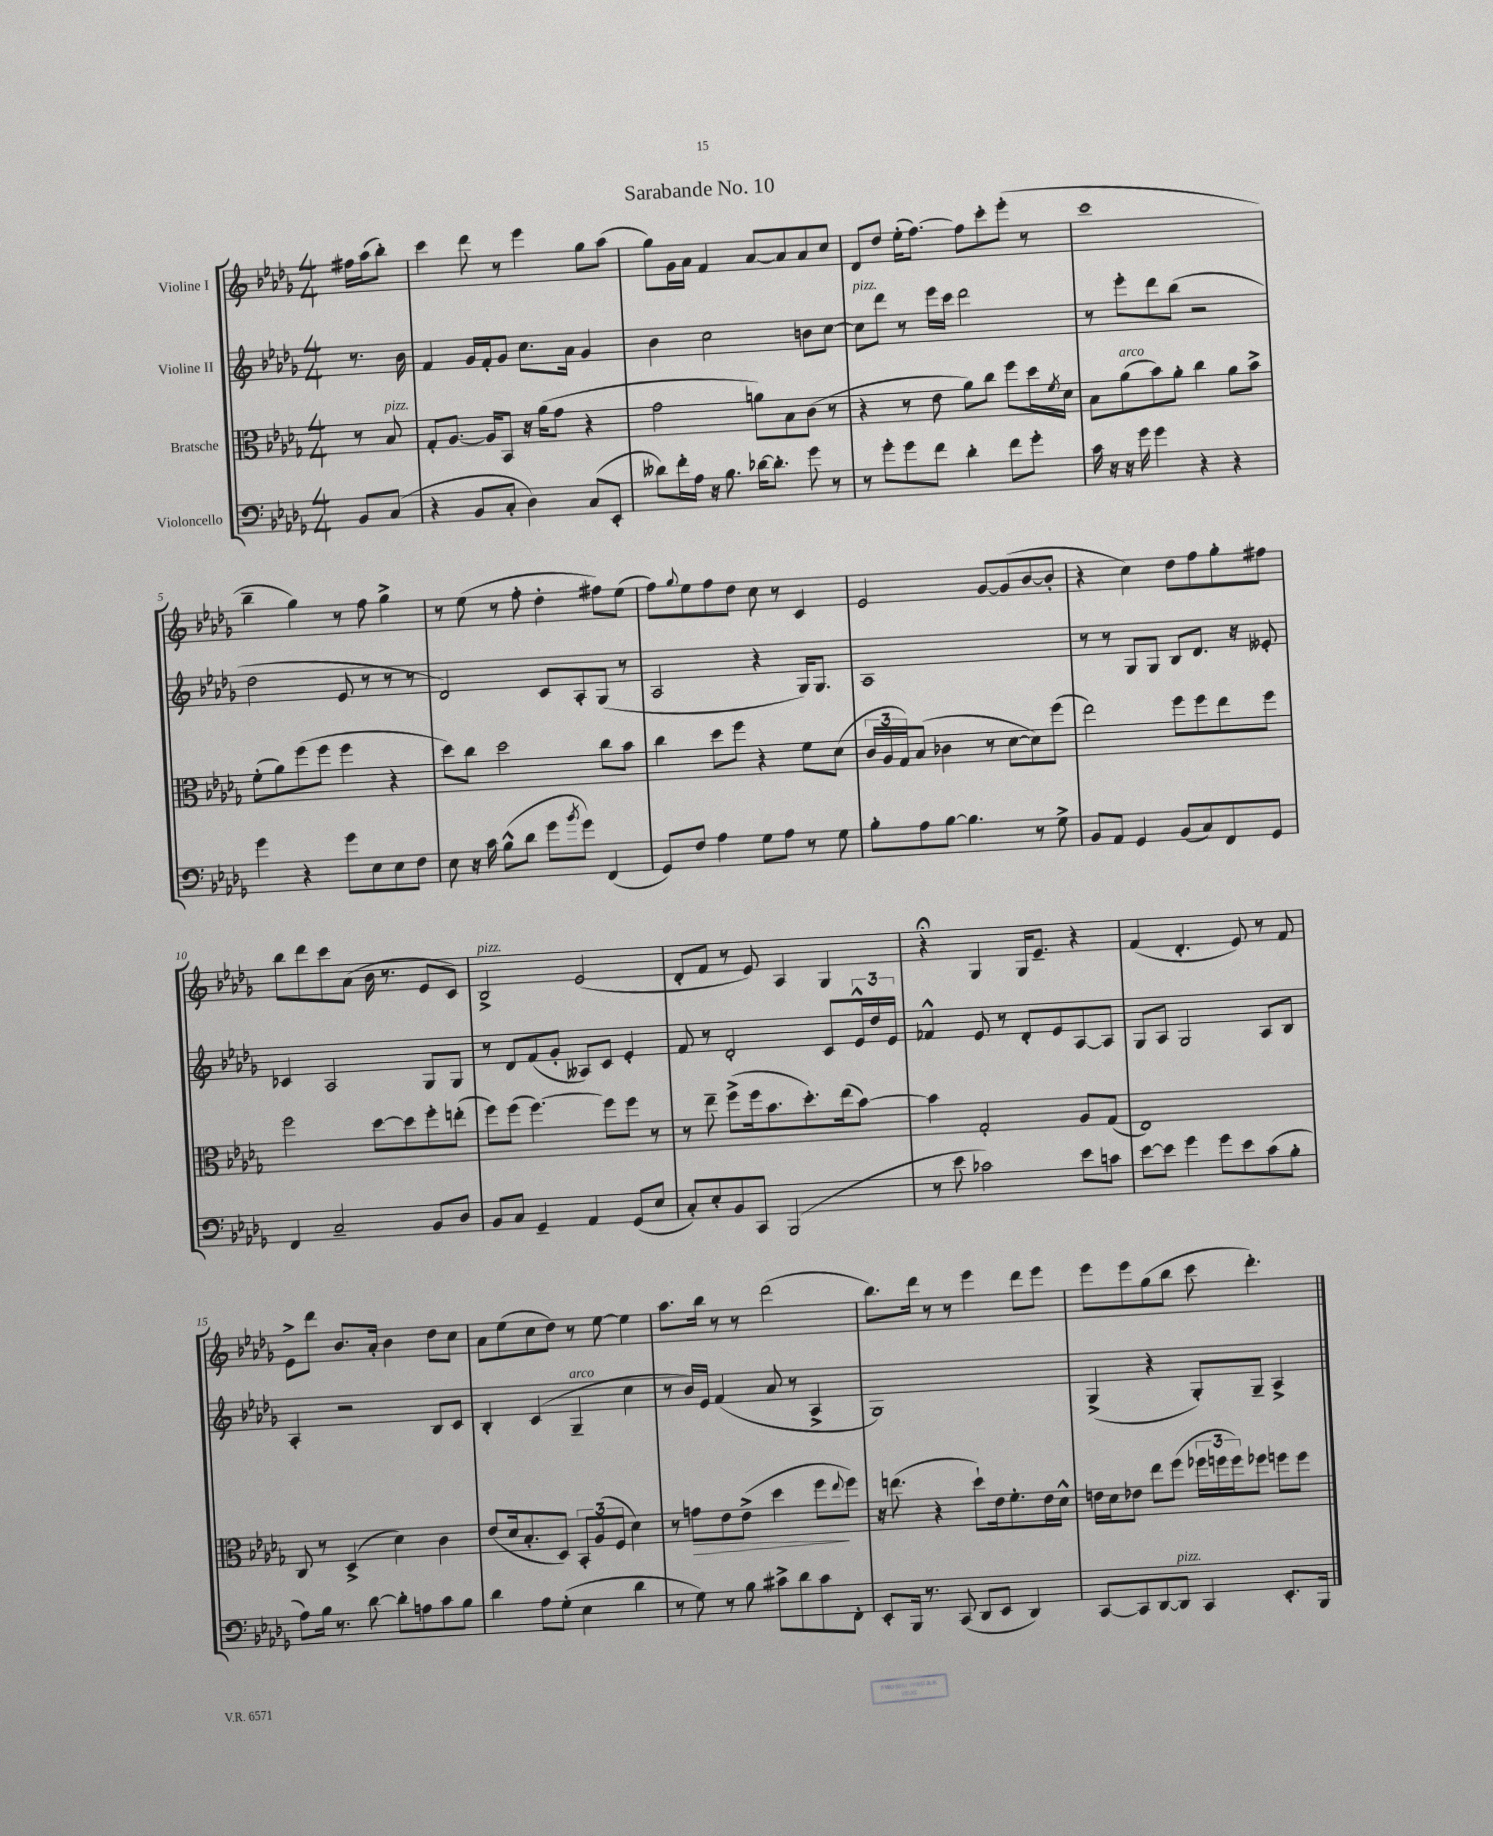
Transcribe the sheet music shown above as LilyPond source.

\header { title = "Sarabande No. 10" }
<<
\new StaffGroup <<
\new Staff = "s0" \with { instrumentName = "Violine I" } {
    \clef treble \key des \major \numericTimeSignature \time 4/4 \partial 4
    fis''16 aes''16( bes''8-.) |
    c'''4 des'''8 r8 ees'''4 ges''8 aes''8( |
    ges''8) ges'16 aes'16 f'4 aes'8~ aes'8 aes'8 c''8 |
    des'8 des''8 ees''16-.( f''8.~) f''8 c'''8-. ees'''8-.( r8 |
    c'''1 |
    bes''4-- ges''4) r8 f''8 ges''4-> |
    r8 ees''8( r8 f''8-. des''4-. fis''8) ees''8( |
    f''8) \appoggiatura { ges''8 } ees''8 f''8 des''8 c''8 r8 c'4 |
    ees'2 ges'8~ ges'8( bes'8~ bes'8-. |
    r4 c''4) des''8 f''8 ges''8-. fis''8 |
    bes''8 des'''8 c'''8 aes'8( bes'16 r8. ees'8 c'8) |
    bes2->^\markup { \italic "pizz." } ees'2( |
    des'8-. f'8 r8 ees'8) aes4 ges4 |
    r4\fermata ges4 ges16 ees'8.-- r4 |
    f'4( des'4.-. ees'8) r8 f'8 |
    ees'8-> des'''8 bes'8. aes'16-. bes'4 des''8 c''8 |
    aes'8 ees''8( c''8 des''8) r8 ees''8~ ees''4 |
    aes''8. bes''16 r8 r8 des'''2( |
    bes''8.) des'''16 r8 r8 ees'''4 des'''8 ees'''8 |
    ees'''8 ees'''8 ges''8( bes''8 c'''8 des'''4.-.) \bar "|." |
}
\new Staff = "s1" \with { instrumentName = "Violine II" } {
    \clef treble \key des \major \numericTimeSignature \time 4/4 \partial 4
    r8. bes'16 |
    f'4 ges'16 f'16-. ges'8 c''8. aes'16 ges'4 |
    bes'4 c''2 b'8 c''8~ |
    c''8^\markup { \italic "pizz." } des'''8 r8 ees'''16 c'''16 des'''2 |
    r8 ees'''8-. des'''8 bes''8( r2 |
    des''2 ees'8 r8 r8 r8 |
    des'2) c'8 aes8-. ges8( r8 |
    aes2 r4 ges16) ges8. |
    aes1 |
    r8 r8 ges8 ges8 bes8 des'8. r16 eeses'8-. |
    ces'4 aes2 ges8 ges8 |
    r8 des'8 f'8( ges'8-. aeses8) c'8 ees'4-. |
    f'8 r8 des'2-. c'8 \tuplet 3/2 { ees'16-^ des''16 ees'16 } |
    fes'4-^ ees'8 r8 des'8-. ees'8 aes8~ aes8 |
    ges8 aes8 ges2 aes8 bes8 |
    aes4-. r2 bes8 c'8 |
    bes4-. c'4( ges4--^\markup { \italic "arco" } c''4 |
    r8 bes'16) ees'16 f'4( aes'8 r8 aes4-> |
    ges1) |
    ges4->( r4 ges8-.) ges8-- aes4-> \bar "|." |
}
\new Staff = "s2" \with { instrumentName = "Bratsche" } {
    \clef alto \key des \major \numericTimeSignature \time 4/4 \partial 4
    r8 bes8^\markup { \italic "pizz." } |
    ges8-. aes8.~ aes16 bes,8 r16 aes'16( ges'8 r4 |
    ges'2 a'8) bes8 c'8( r8 |
    r4 r8 ees'8 aes'8) c''8 f''8 des''16 \acciaccatura { f'8 } des'16 |
    bes8 aes'8^\markup { \italic "arco" }( bes'8) aes'8-. c''4 aes'8 bes'8-> |
    f'8-.( aes'8) f''8( f''8 f''4 r4 |
    des''8) c''8 des''2 c''8 bes'8 |
    c''4 des''8 f''8 r4 f'8 des'8( |
    \tuplet 3/2 { c'16 aes16 ges16) } bes8( ces'4 r8 des'8~ des'8) f''8( |
    ees''2) f''8 f''8 ees''8 f''8 |
    f''2 des''8~ des''8 f''8-. e''8-.( |
    f''8) f''8( f''4.~) f''8 f''8 r8 |
    r8 ees''8-- f''8->( f''16 bes'8. des''8.-.) ees''16( bes'8~) |
    bes'4 ges2-. aes8 ges8( |
    ees1) |
    c8 r8 des4->( des'4) c'4 |
    ees'8( des'16 bes8.-. des8) \tuplet 3/2 { bes,8-. aes8( f8 } des'4) |
    r8 g'8\> ees'8 ees'8->( des''4 f''8\! \appoggiatura { ees''8 } f''8) |
    r16 e''8.( r4 des''8-!) ees'16 f'8.-. ees'16 des'16-^ |
    e'16 des'16 ees'8 ees''8 f''8( \tuplet 3/2 { fes''16 f''16 f''16) } fes''8 f''8 f''8 \bar "|." |
}
\new Staff = "s3" \with { instrumentName = "Violoncello" } {
    \clef bass \key des \major \numericTimeSignature \time 4/4 \partial 4
    bes,8 c8( |
    r4 bes,8 c8-. des4) c8( ees,8-. |
    deses'8) f'16-. aes16 r16 bes8. des'16~ des'8.-. ges'8 r8 |
    r8 ges'8-. ges'8 f'8 des'4-. f'8 ges'8-. |
    c'16 r16 r16 ges'16 ges'4 r4 r4 |
    ges'4 r4 ges'8 ees8 ees8 f8 |
    ees8 r16 c'16 bes8-^( des'8 ges'8 \acciaccatura { bes'8 } ges'8) f,4( |
    ges,8) f8 aes4 ges8 aes8 r8 ges8 |
    bes8-. aes8 bes8~ bes4. r8 ges8-> |
    bes,8 aes,8 ges,4 bes,8( c8) f,8 ges,8 |
    f,4 c2-- bes,8 des8 |
    bes,8 c8 ges,4-- aes,4 ges,8( ees8 |
    c8-.) ees8-. bes,8 c,8 bes,,2( |
    r8 ees'8 ces'2) ees'8 c'8 |
    ees'8~ ees'8 ges'4 ges'8 ees'8 c'8( bes8-. |
    aes8) bes16 r8. des'8~ des'8-. a8 c'8 bes8 |
    des'4 aes8 ges8-.( ees4 des'4 |
    r8 ges8) r8 bes8 cis'8-> des'8 cis'8 f,8-. |
    ees,8-. bes,,16 r8. c,8( des,8 ees,8 des,4) |
    c,8~ c,8 des,8~ des,8^\markup { \italic "pizz." } c,4 ees,8.-. bes,,16 \bar "|." |
}
>>
>>
